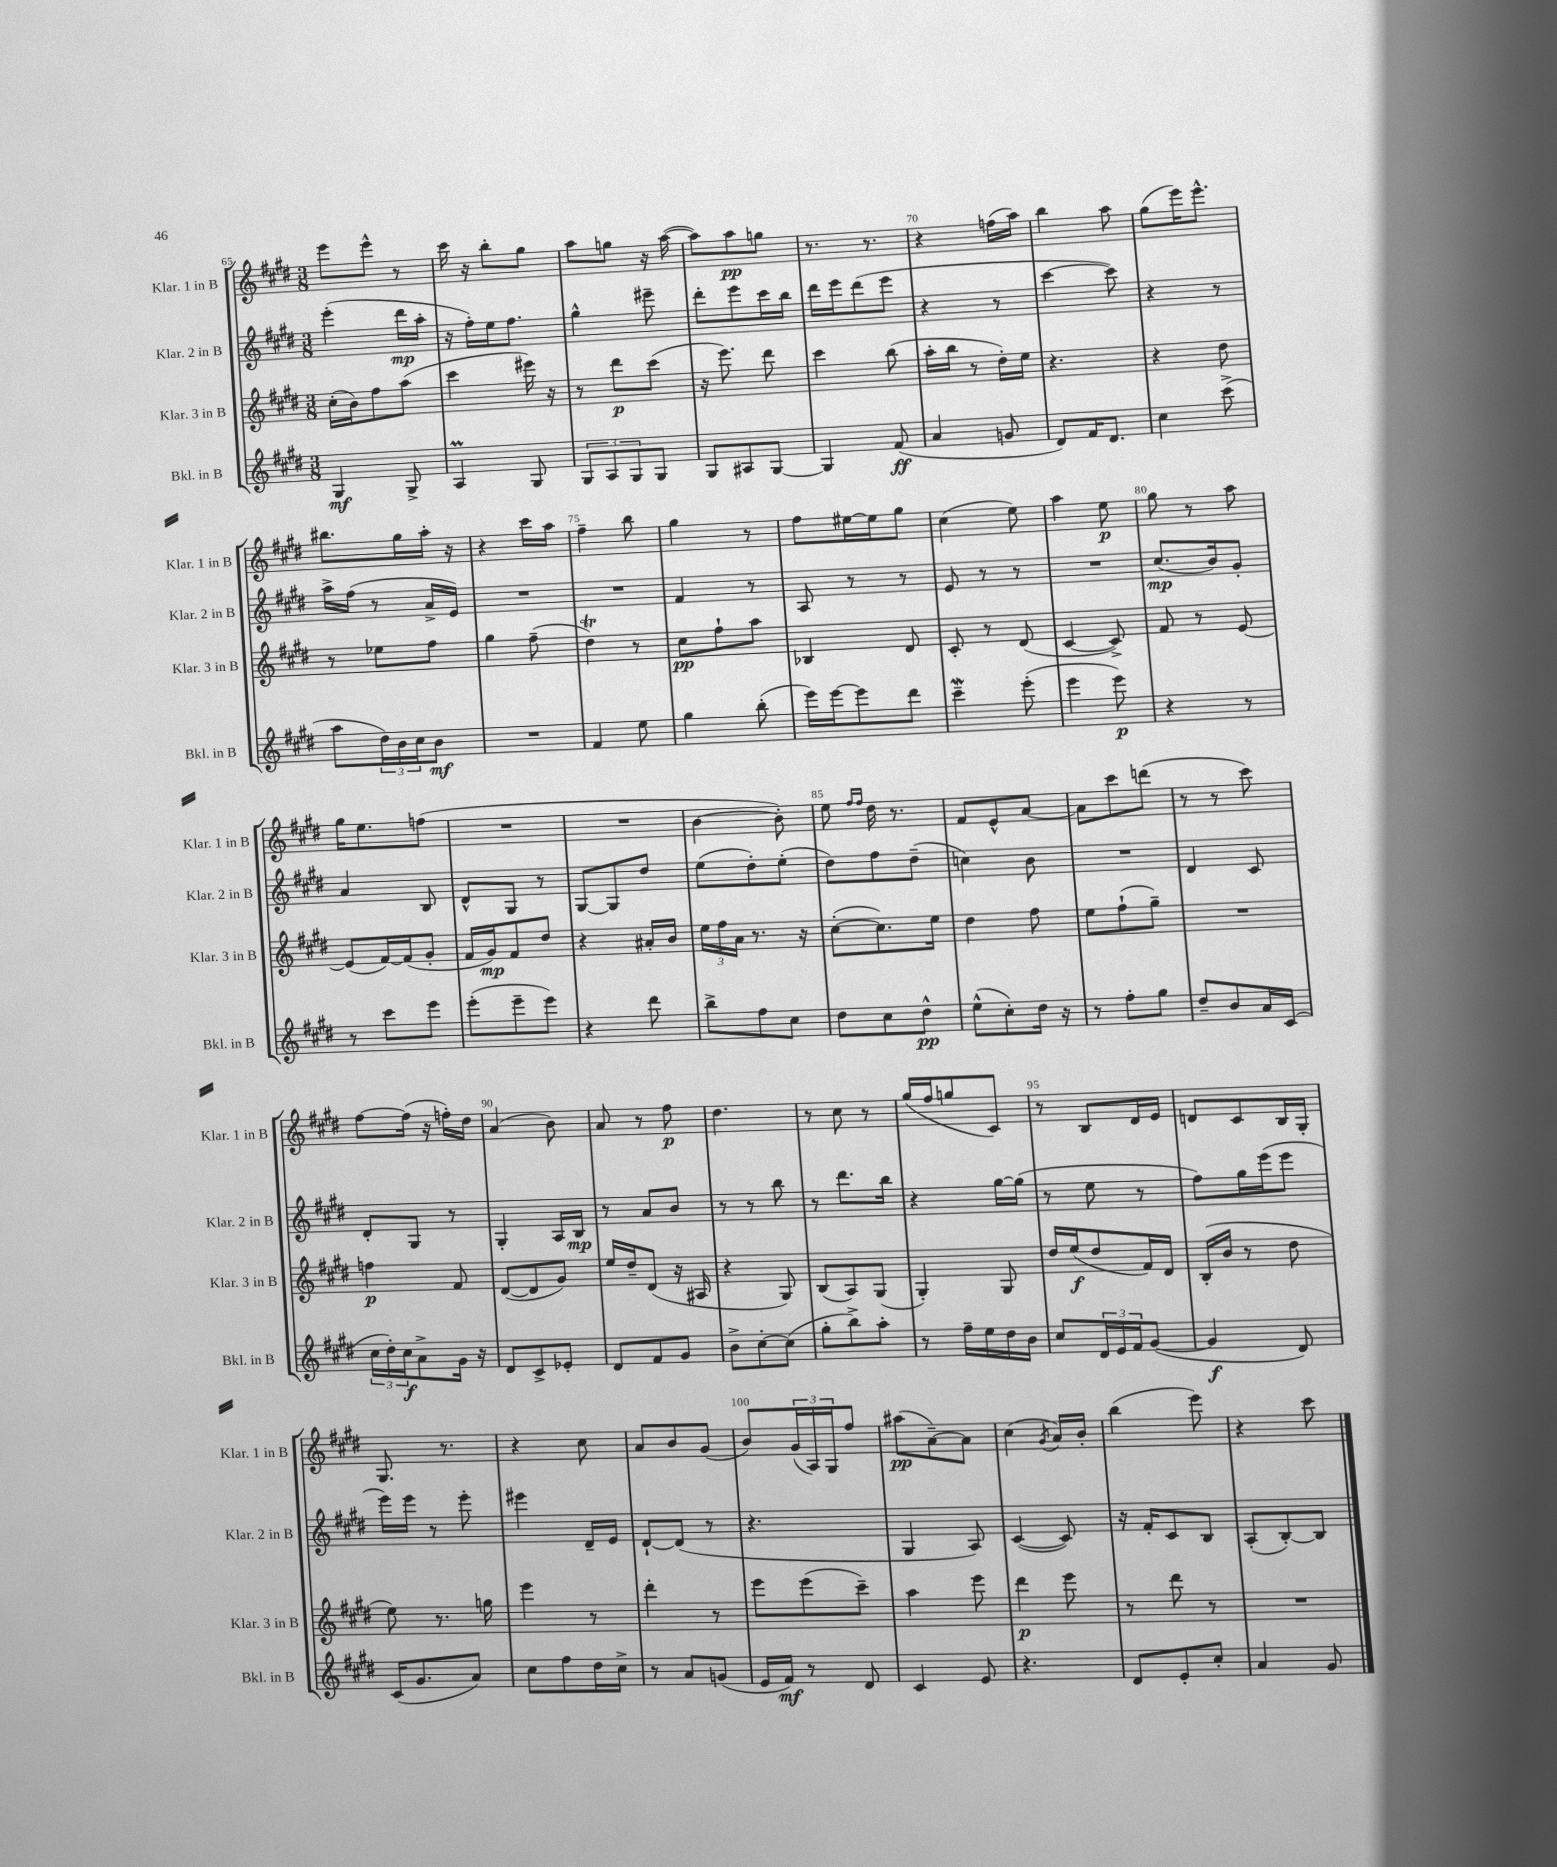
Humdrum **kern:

**kern	**dynam	**kern	**dynam	**kern	**dynam	**kern	**dynam
*part4	*part4	*part3	*part3	*part2	*part2	*part1	*part1
*staff4	*staff4	*staff3	*staff3	*staff2	*staff2	*staff1	*staff1
*I"Bkl. in B	*	*I"Klar. 3 in B	*	*I"Klar. 2 in B	*	*I"Klar. 1 in B	*
*I'Bkl. in B	*	*I'Klar. 3 in B	*	*I'Klar. 2 in B	*	*I'Klar. 1 in B	*
*clefG2	*	*clefG2	*	*clefG2	*	*clefG2	*
*k[f#c#g#d#]	*	*k[f#c#g#d#]	*	*k[f#c#g#d#]	*	*k[f#c#g#d#]	*
*M3/8	*	*M3/8	*	*M3/8	*	*M3/8	*
=65	=65	=65	=65	=65	=65	=65	=65
4G#/	mf	(16cc#'\LL	.	(4eee'\	.	8eee\L	.
.	.	16b\J)	.	.	.	.	.
.	.	8ff#\	.	.	.	8eee^^\J	.
8G#^/	.	(8aa\J	.	16ddd#\LL	mp	8r	.
.	.	.	.	16aa'\JJ	.	.	.
=66	=66	=66	=66	=66	=66	=66	=66
4AM/	.	4ccc#\	.	16r	.	16ccc#\	.
.	.	.	.	16ff#'\LL)	.	16r	.
.	.	.	.	16ee\J	.	8bb'\L	.
.	.	.	.	8.ff#\J	.	.	.
8G#/	.	16eee#X\)	.	.	.	8gg#\J	.
.	.	16r	.	.	.	.	.
=67	=67	=67	=67	=67	=67	=67	=67
12G#/L	.	8r	.	4gg#^^\	.	8aa\L	.
12A/	.	.	.	.	.	.	.
.	.	8ddd#\L	p	.	.	8ggn\J	.
12G#/	.	.	.	.	.	.	.
8G#/J	.	(8ccc#\J	.	8eee#X~\	.	16r	.
.	.	.	.	.	.	([16aa\	.
=68	=68	=68	=68	=68	=68	=68	=68
8G#/L	.	16r	.	8ddd#'\L	.	8aa\L])	.
.	.	8.eee\)	.	.	.	.	.
8A#X/	.	.	.	8eee\	.	8aa\	pp
[8G#/J	.	8ddd#\	.	16ccc#\L	.	8ggn\J	.
.	.	.	.	16bb\JJ	.	.	.
=69	=69	=69	=69	=69	=69	=69	=69
4G#/]	.	4ccc#\	.	16ddd#\LL	.	8.r	.
.	.	.	.	16eee\J	.	.	.
.	.	.	.	(8ddd#\	.	.	.
.	.	.	.	.	.	8.r	.
(8f#/	ff	(8bb\	.	8eee\J	.	.	.
=70	=70	=70	=70	=70	=70	=70	=70
4a/	.	16aa'\LL	.	4r	.	4r	.
.	.	16bb\JJ	.	.	.	.	.
.	.	8r	.	.	.	.	.
8gn/	.	16dd#'\LL)	.	8r	.	(16ffn\LL	.
.	.	16ee\JJ	.	.	.	16aa\JJ)	.
=71	=71	=71	=71	=71	=71	=71	=71
8d#/L)	.	4.r	.	[4ccc#\	.	4bb\	.
16f#/K	.	.	.	.	.	.	.
8.d#/J	.	.	.	.	.	.	.
.	.	.	.	8ccc#\])	.	8aa\	.
=72	=72	=72	=72	=72	=72	=72	=72
4cc#\	.	4r	.	4r	.	(8gg#\L	.
.	.	.	.	.	.	16eee\K)	.
.	.	.	.	.	.	8.eee^^\J	.
(8ccc#^\	.	8dd#\	.	8r	.	.	.
!!LO:LB:g=z
=73	=73	=73	=73	=73	=73	=73	=73
8aa\L	.	8r	.	16aa^\LL	.	8.bb#X\L	.
.	.	.	.	(16ff#\JJ	.	.	.
24dd#\L)	.	8ee-X\L	.	8r	.	.	.
24b\	.	.	.	.	.	.	.
.	.	.	.	.	.	16gg#\L	.
24cc#\J	.	.	.	.	.	.	.
8b\J	mf	8ff#\J	.	16a^/LL	.	16aa'\JJ	.
.	.	.	.	16e/JJ)	.	16r	.
=74	=74	=74	=74	=74	=74	=74	=74
4.r	.	4gg#\	.	4.r	.	4r	.
.	.	(8ff#~\	.	.	.	16ccc#\LL	.
.	.	.	.	.	.	16aa\JJ	.
=75	=75	=75	=75	=75	=75	=75	=75
4f#/	.	4dd#t\)	.	4.r	.	4ff#~\	.
8ee\	.	8r	.	.	.	8bb\	.
=76	=76	=76	=76	=76	=76	=76	=76
4gg#\	.	8cc#\L	pp	4f#/	.	4gg#\	.
.	.	8ff#`\	.	.	.	.	.
(8bb'\	.	8aa\J	.	8r	.	8r	.
=77	=77	=77	=77	=77	=77	=77	=77
16eee\LL)	.	4B-X/	.	8A/	.	8ff#\L	.
[16eee\J	.	.	.	.	.	.	.
8eee\]	.	.	.	8r	.	[16ee#X\L	.
.	.	.	.	.	.	16ee#\J]	.
8ddd#\J	.	8d#/	.	8r	.	8gg#\J	.
=78	=78	=78	=78	=78	=78	=78	=78
4ccc#W~\	.	8c#'/	.	8e/	.	(4cc#\	.
.	.	8r	.	8r	.	.	.
(8eee'\	.	(8d#/	.	8r	.	8ee\)	.
=79	=79	=79	=79	=79	=79	=79	=79
4eee\	.	[4c#/	.	4.r	.	4aa\	.
8eee\)	p	8c#^/])	.	.	.	8ee\	p
=80	=80	=80	=80	=80	=80	=80	=80
4r	.	8f#/	.	(8.cc#/L	mp	8gg#\	.
.	.	8r	.	.	.	8r	.
.	.	.	.	16b/k)	.	.	.
8r	.	[8e/	.	8g#'/J	.	8aa\	.
!!LO:LB:g=z
=81	=81	=81	=81	=81	=81	=81	=81
8r	.	(8e/L]	.	4a/	.	16gg#\KL	.
.	.	.	.	.	.	8.ee\	.
8ccc#\L	.	[16f#/L)	.	.	.	.	.
.	.	(16f#/J]	.	.	.	.	.
8eee\J	.	8g#'/J	.	8B/	.	(8ffn\J	.
=82	=82	=82	=82	=82	=82	=82	=82
(8eee'\L	.	16f#/LL	.	8d#^^/L	.	4.r	.
.	.	16g#/J)	mp	.	.	.	.
8eee~\	.	8f#/	.	8G#/J	.	.	.
8eee\J)	.	8dd#/J	.	8r	.	.	.
=83	=83	=83	=83	=83	=83	=83	=83
4r	.	4r	.	[8G#/L	.	4.r	.
.	.	.	.	8G#/]	.	.	.
8ddd#\	.	16a#X'/LL	.	8dd#/J	.	.	.
.	.	16b/JJ	.	.	.	.	.
=84	=84	=84	=84	=84	=84	=84	=84
8bb^\L	.	24ee\LL	.	(8ee\L	.	[4b\	.
.	.	24ff#\	.	.	.	.	.
.	.	24a\JJ	.	.	.	.	.
8ff#\	.	8.r	.	8dd#'\)	.	.	.
8cc#\J	.	.	.	(8ee'\J	.	8b'\])	.
.	.	16r	.	.	.	.	.
=85	=85	=85	=85	=85	=85	=85	=85
8dd#\L	.	([8cc#'\L	.	8dd#\L)	.	8ee\	.
.	.	.	.	.	.	16qqff#/LL	.
.	.	.	.	.	.	16qqff#/JJ	.
8cc#\	.	8.cc#\])	.	8ff#\	.	16dd#\	.
.	.	.	.	.	.	8.r	.
8dd#^^\J	pp	.	.	(8dd#~\J	.	.	.
.	.	16ee\Jk	.	.	.	.	.
=86	=86	=86	=86	=86	=86	=86	=86
(8ee^^\L	.	4dd#\	.	4ccn\)	.	8f#/L	.
8cc#'\)	.	.	.	.	.	8e^^/	.
16dd#\Jk	.	8ff#\	.	8b\	.	[8a/J	.
16r	.	.	.	.	.	.	.
=87	=87	=87	=87	=87	=87	=87	=87
8r	.	8ee\L	.	4.r	.	8a\L]	.
8ff#'\L	.	(8ff#`\	.	.	.	8ccc#\	.
8gg#\J	.	8gg#~\J)	.	.	.	(8dddn\J	.
=88	=88	=88	=88	=88	=88	=88	=88
8dd#~/L	.	4.r	.	4d#/	.	8r	.
8b/	.	.	.	.	.	8r	.
16a/L	.	.	.	8c#/	.	8ccc#\)	.
(16c#/JJ	.	.	.	.	.	.	.
!!LO:LB:g=z
=89	=89	=89	=89	=89	=89	=89	=89
24cc#\LL	.	4ffn\	p	8d#'/L	.	[8ff#\L	.
24dd#'\)	.	.	.	.	.	.	.
24cc#\J	f	.	.	.	.	.	.
8a^\	.	.	.	8G#/J	.	(16ff#\Jk]	.
.	.	.	.	.	.	16r	.
16g#\Jk	.	8f#/	.	8r	.	16ffn'\LL)	.
16r	.	.	.	.	.	16dd#\JJ	.
=90	=90	=90	=90	=90	=90	=90	=90
8d#/L	.	([8d#/L	.	4G#'/	.	(4a/	.
8c#^/	.	8d#/]	.	.	.	.	.
8e-X'/J	.	8g#/J)	.	16A/LL	.	8b\)	.
.	.	.	.	16B/JJ	mp	.	.
=91	=91	=91	=91	=91	=91	=91	=91
8d#/L	.	16ee/LL	.	8r	.	8a/	.
.	.	16dd#~/J	.	.	.	.	.
8f#/	.	(8d#/J	.	8a/L	.	8r	.
8g#/J	.	16r	.	8b/J	.	8ff#\	p
.	.	16A#X/	.	.	.	.	.
=92	=92	=92	=92	=92	=92	=92	=92
8b^\L	.	4r	.	8r	.	4.dd#\	.
[8cc#'\	.	.	.	8r	.	.	.
(8cc#\J]	.	8G#/)	.	8bb\	.	.	.
=93	=93	=93	=93	=93	=93	=93	=93
8gg#'\L	.	(8B/L	.	8r	.	8r	.
8bb^\)	.	8A/)	.	8.ddd#\L	.	8cc#\	.
8aa'\J	.	(8G#/J	.	.	.	8r	.
.	.	.	.	16bb\Jk	.	.	.
=94	=94	=94	=94	=94	=94	=94	=94
8r	.	4G#'/)	.	4r	.	(16gg#/LL	.
.	.	.	.	.	.	16ff#/J	.
16ff#~\LL	.	.	.	.	.	8ggn/	.
16ee\	.	.	.	.	.	.	.
16dd#\	.	8G#/	.	[16gg#\LL	.	8c#/J)	.
16b\JJ	.	.	.	(16gg#\JJ]	.	.	.
=95	=95	=95	=95	=95	=95	=95	=95
8cc#/L	.	16dd#/LL	.	8r	.	8r	.
.	.	(16ee/J	f	.	.	.	.
24d#/L	.	8dd#/	.	8ee\	.	8B/L	.
24e/	.	.	.	.	.	.	.
24f#/J	.	.	.	.	.	.	.
([8g#/J	.	16f#/L)	.	8r	.	16d#/L	.
.	.	16d#/JJ	.	.	.	16e/JJ	.
=96	=96	=96	=96	=96	=96	=96	=96
4g#/]	f	(16B'/LL	.	8ff#\L)	.	8dn/L	.
.	.	16b/JJ	.	.	.	.	.
.	.	8r	.	16gg#\L	.	8c#/	.
.	.	.	.	(16eee\J	.	.	.
8d#/)	.	8dd#\	.	8eee\J	.	16B/L	.
.	.	.	.	.	.	16G#'/JJ	.
!!LO:LB:g=z
=97	=97	=97	=97	=97	=97	=97	=97
(16c#/KL	.	8ee\)	.	16eee\LL)	.	8.G#/	.
8.g#/	.	.	.	16eee\JJ	.	.	.
.	.	8.r	.	8r	.	.	.
.	.	.	.	.	.	8.r	.
8a/J)	.	.	.	8eee'\	.	.	.
.	.	16ggn\	.	.	.	.	.
=98	=98	=98	=98	=98	=98	=98	=98
8cc#\L	.	4eee\	.	4eee#X\	.	4r	.
8ff#\	.	.	.	.	.	.	.
16dd#\L	.	8r	.	16d#~/LL	.	8cc#\	.
16cc#^\JJ	.	.	.	16e/JJ	.	.	.
=99	=99	=99	=99	=99	=99	=99	=99
8r	.	4ddd#'\	.	[8d#`/L	.	8a/L	.
8a/L	.	.	.	(8d#/J]	.	8b/	.
(8gn/J	.	8r	.	8r	.	(8g#/J	.
=100	=100	=100	=100	=100	=100	=100	=100
16e/LL	.	8eee\L	.	4.r	.	8b/L)	.
16f#/JJ)	mf	.	.	.	.	.	.
8r	.	(8eee\	.	.	.	(24g#/L	.
.	.	.	.	.	.	24A/)	.
.	.	.	.	.	.	24G#/J	.
8d#/	.	8ccc#~\J)	.	.	.	8ff#/J	.
=101	=101	=101	=101	=101	=101	=101	=101
4c#/	.	4aa\	.	4G#/	.	(8aa#X\L	pp
.	.	.	.	.	.	[8a~\)	.
8e/	.	8eee\	.	8A/)	.	8a\J]	.
=102	=102	=102	=102	=102	=102	=102	=102
4.r	.	4ddd#\	p	([4c#/	.	(4cc#\	.
.	.	.	.	.	.	8qg#/	.
.	.	8eee\	.	8c#/])	.	16a/LL)	.
.	.	.	.	.	.	16b'/JJ	.
=103	=103	=103	=103	=103	=103	=103	=103
8d#/L	.	8r	.	16r	.	(4bb\	.
.	.	.	.	16f#'/KL	.	.	.
8e'/	.	8ddd#\	.	8c#/	.	.	.
8cc#'/J	.	8r	.	8B/J	.	8eee\)	.
=104	=104	=104	=104	=104	=104	=104	=104
4a/	.	4.r	.	(8A'/L	.	4r	.
.	.	.	.	[8B'/)	.	.	.
8g#/	.	.	.	8B/J]	.	8ccc#\	.
==	==	==	==	==	==	==	==
*-	*-	*-	*-	*-	*-	*-	*-
